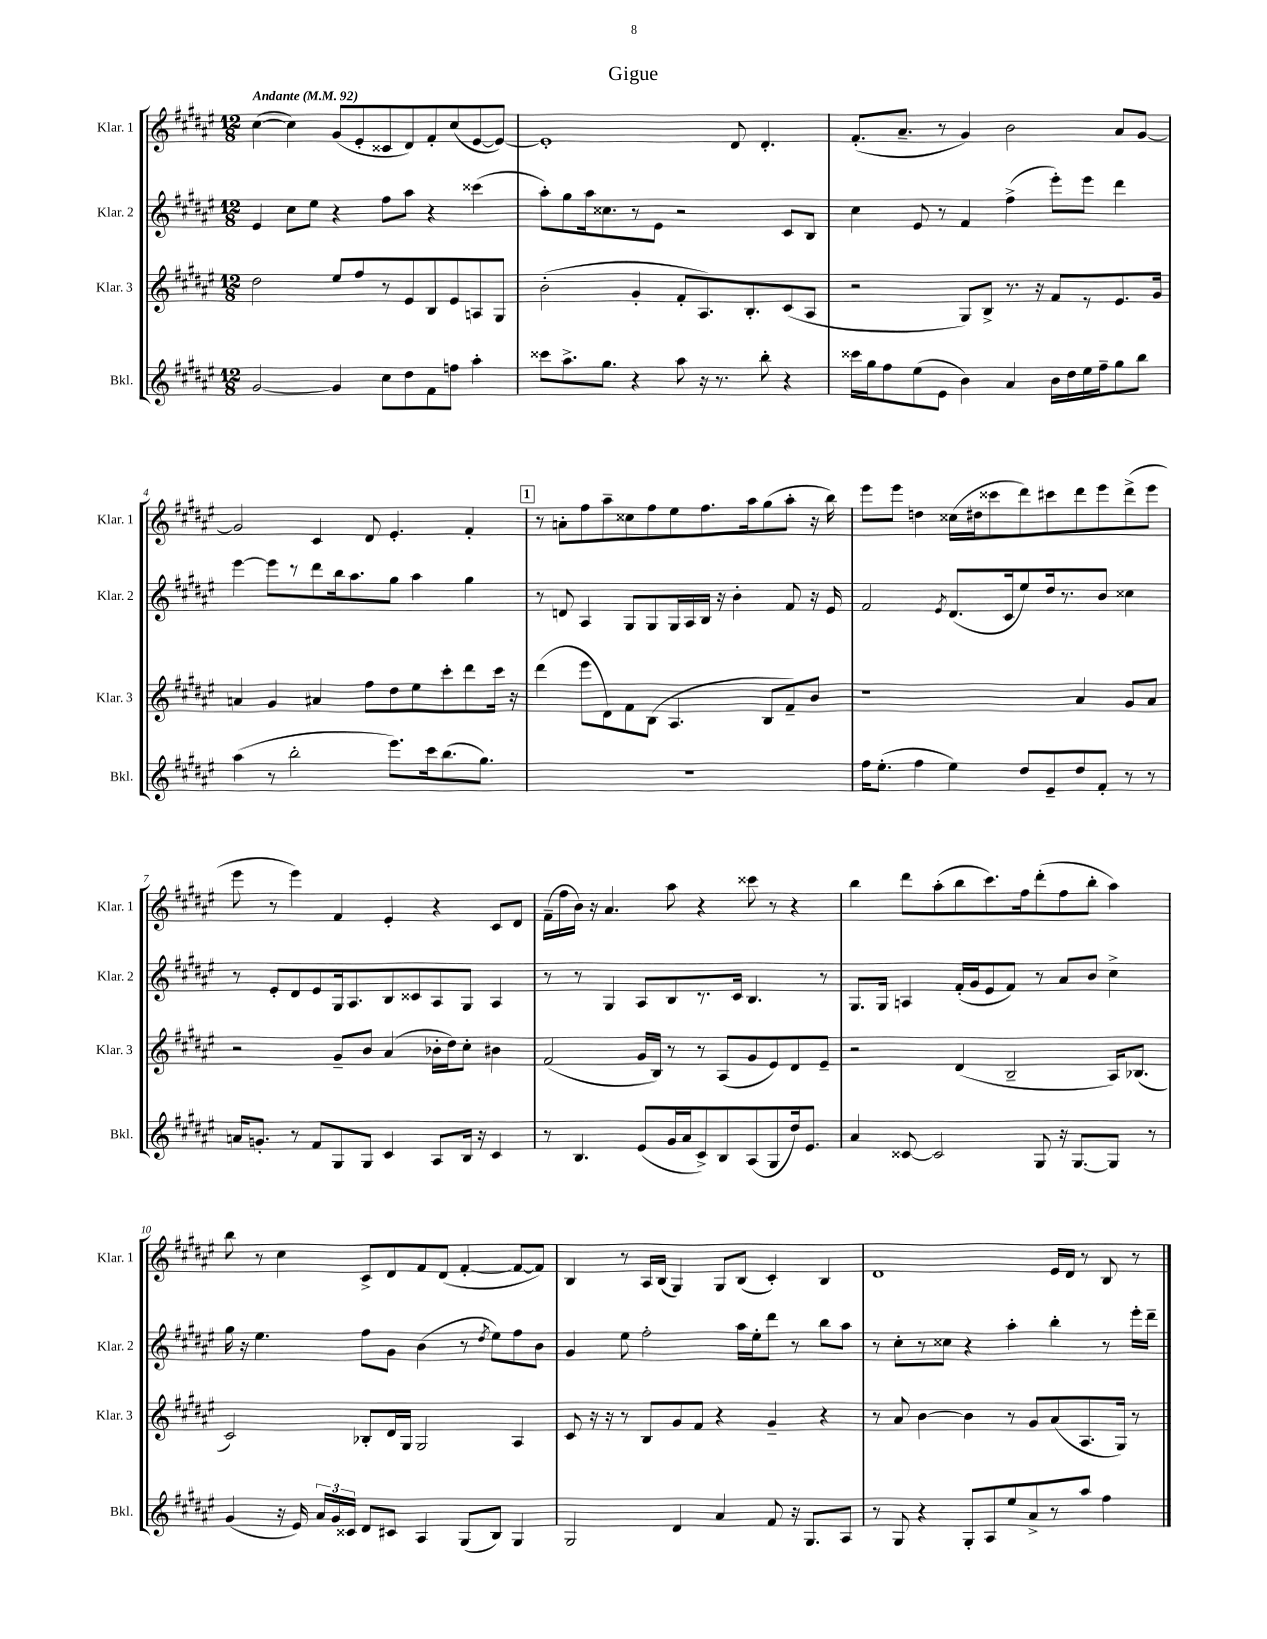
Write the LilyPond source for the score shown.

\header { title = "Gigue" }
<<
\new StaffGroup <<
\new Staff = "s0" \with { instrumentName = "Klar. 1" shortInstrumentName = "Klar. 1" } {
    \clef treble \key fis \major \numericTimeSignature \time 12/8 \tempo "Andante" 4 = 92
    \autoBeamOff cis''4~( cis''4) gis'8[( eis'8-. cisis'8 dis'8) fis'8-. cis''8( eis'8~ eis'8]~) |
    eis'1-. dis'8 dis'4.-. |
    fis'8.[-.( ais'8.]-- r8 gis'4) b'2 ais'8[ gis'8]~ |
    gis'2 cis'4 dis'8 eis'4.-. fis'4-. |
    \mark \markup { \box "1" } r8 a'8[-. fis''8 ais''8-- cisis''8 fis''8 eis''8 fis''8. ais''16 gis''8( ais''8]-. r16 b''16) |
    eis'''8[ eis'''8] d''4 cisis''16[( dis''16 cisis'''8 dis'''8) cis'''8 dis'''8 eis'''8 dis'''8->( eis'''8] |
    eis'''8 r8 eis'''4) fis'4 eis'4-. r4 cis'8[ dis'8] |
    fis'16[--( fis''16 b'16]) r16 ais'4. ais''8 r4 cisis'''8 r8 r4 |
    b''4 dis'''8[ ais''8-.( b''8 cis'''8.) fis''16 dis'''8-.( fis''8 b''8]-. ais''4) |
    b''8 r8 cis''4 cis'8[-> dis'8 fis'8 dis'8]( fis'4~-. fis'8[~ fis'8]) |
    b4 r8 ais16[ b16]( gis4) gis8[ b8]( cis'4-.) b4 |
    dis'1 eis'16[ dis'16] r8 b8 r8 \bar "|." |
}
\new Staff = "s1" \with { instrumentName = "Klar. 2" shortInstrumentName = "Klar. 2" } {
    \clef treble \key fis \major \numericTimeSignature \time 12/8
    \autoBeamOff eis'4 cis''8[ eis''8] r4 fis''8[ ais''8] r4 cisis'''4( |
    ais''8[-.) gis''8 ais''16 cisis''8. r8 eis'8] r2 cis'8[ b8] |
    cis''4 eis'8 r8 fis'4 fis''4->( eis'''8[-.) eis'''8] dis'''4 |
    eis'''4~ eis'''8[ r8 dis'''8 b''16 ais''8. gis''8] ais''4 gis''4 |
    \mark \markup { \box "1" } r8 d'8 ais4 gis8[ gis8 gis16 ais16 b16] r16 b'4-. fis'8 r16 eis'16 |
    fis'2 \acciaccatura { eis'8 } dis'8.[( cis'16 eis''8) dis''16 r8. b'8] cisis''4 |
    r8 eis'8[-. dis'8 eis'8 gis16 ais8. b8 cisis'8 ais8 gis8] ais4 |
    r8 r8 gis4 ais8[ b8 r8. cis'16] b4. r8 |
    gis8.[ gis16] a4 fis'16[-.( gis'16 eis'8 fis'8]) r8 ais'8[ b'8] cis''4-> |
    gis''16 r16 eis''4. fis''8[ gis'8] b'4( r8 \acciaccatura { dis''8 } eis''8[) fis''8 b'8] |
    gis'4 eis''8 fis''2-. ais''16[ eis''16-. dis'''8] r8 b''8[ ais''8] |
    r8 cis''8[-. r8 cisis''8] r4 ais''4-. b''4-. r8 eis'''16[-. dis'''16]-- \bar "|." |
}
\new Staff = "s2" \with { instrumentName = "Klar. 3" shortInstrumentName = "Klar. 3" } {
    \clef treble \key fis \major \numericTimeSignature \time 12/8
    \autoBeamOff dis''2 eis''8[ fis''8 r8 eis'8 b8 eis'8 a8 gis8] |
    b'2-.( gis'4-. fis'8[-. ais8.) b8.-. cis'8( ais8] |
    r2 gis8[) b8]-> r8. r16 fis'8[ r8 eis'8. gis'16] |
    a'4 gis'4 ais'4 fis''8[ dis''8 eis''8 cis'''8-. dis'''8 cis'''16] r16 |
    \mark \markup { \box "1" } dis'''4( eis'''8[ dis'8) fis'8 b8]( ais4. b8[ fis'8--) b'8] |
    r1 ais'4 gis'8[ ais'8] |
    r2 gis'8[-- b'8] ais'4( bes'16[-. dis''16) cis''8]-. bis'4 |
    fis'2( gis'16[ b16]) r8 r8 ais8[( gis'8 eis'8) dis'8 eis'8]-- |
    r2 dis'4( b2-- ais16[) bes8.]( |
    cis'2) bes8[-. dis'16 gis16] gis2 ais4 |
    cis'8 r16 r16 r8 b8[ gis'8 fis'8] r4 gis'4-- r4 |
    r8 ais'8 b'4~ b'4 r8 gis'8[ ais'8( ais8. gis16]) r8 \bar "|." |
}
\new Staff = "s3" \with { instrumentName = "Bkl." shortInstrumentName = "Bkl." } {
    \clef treble \key fis \major \numericTimeSignature \time 12/8
    \autoBeamOff gis'2~ gis'4 cis''8[ dis''8 fis'8 f''8] ais''4-. |
    cisis'''8[ ais''8.-> gis''8.] r4 ais''8 r16 r8. b''8-. r4 |
    cisis'''16[ gis''16 fis''8 eis''8( eis'8] b'4) ais'4 b'16[ dis''16 eis''16 fis''16-- gis''8 b''8] |
    ais''4( r8 b''2-. eis'''8.[) cis'''16 b''8.( gis''8.]) |
    \mark \markup { \box "1" } R1. |
    fis''16[ eis''8.]-.( fis''4 eis''4) dis''8[ eis'8-- dis''8 fis'8]-. r8 r8 |
    a'16[ g'8.]-. r8 fis'8[ gis8 gis8] cis'4 ais8[ b16] r16 cis'4 |
    r8 b4. eis'8[( gis'16 ais'16 cis'8->) b8 ais8( gis8 dis''16) eis'8.] |
    ais'4 cisis'8~ cisis'2 gis8 r16 gis8.[~ gis8] r8 |
    gis'4( r16 eis'16) \tuplet 3/2 { ais'16[ gis'16 cisis'16] } dis'8[ cis'8] ais4 gis8[( b8]) gis4 |
    gis2 dis'4 ais'4 fis'8 r16 gis8.[ ais8] |
    r8 gis8 r4 gis8[-. ais8 eis''8 ais'8-> r8 ais''8] fis''4 \bar "|." |
}
>>
>>
